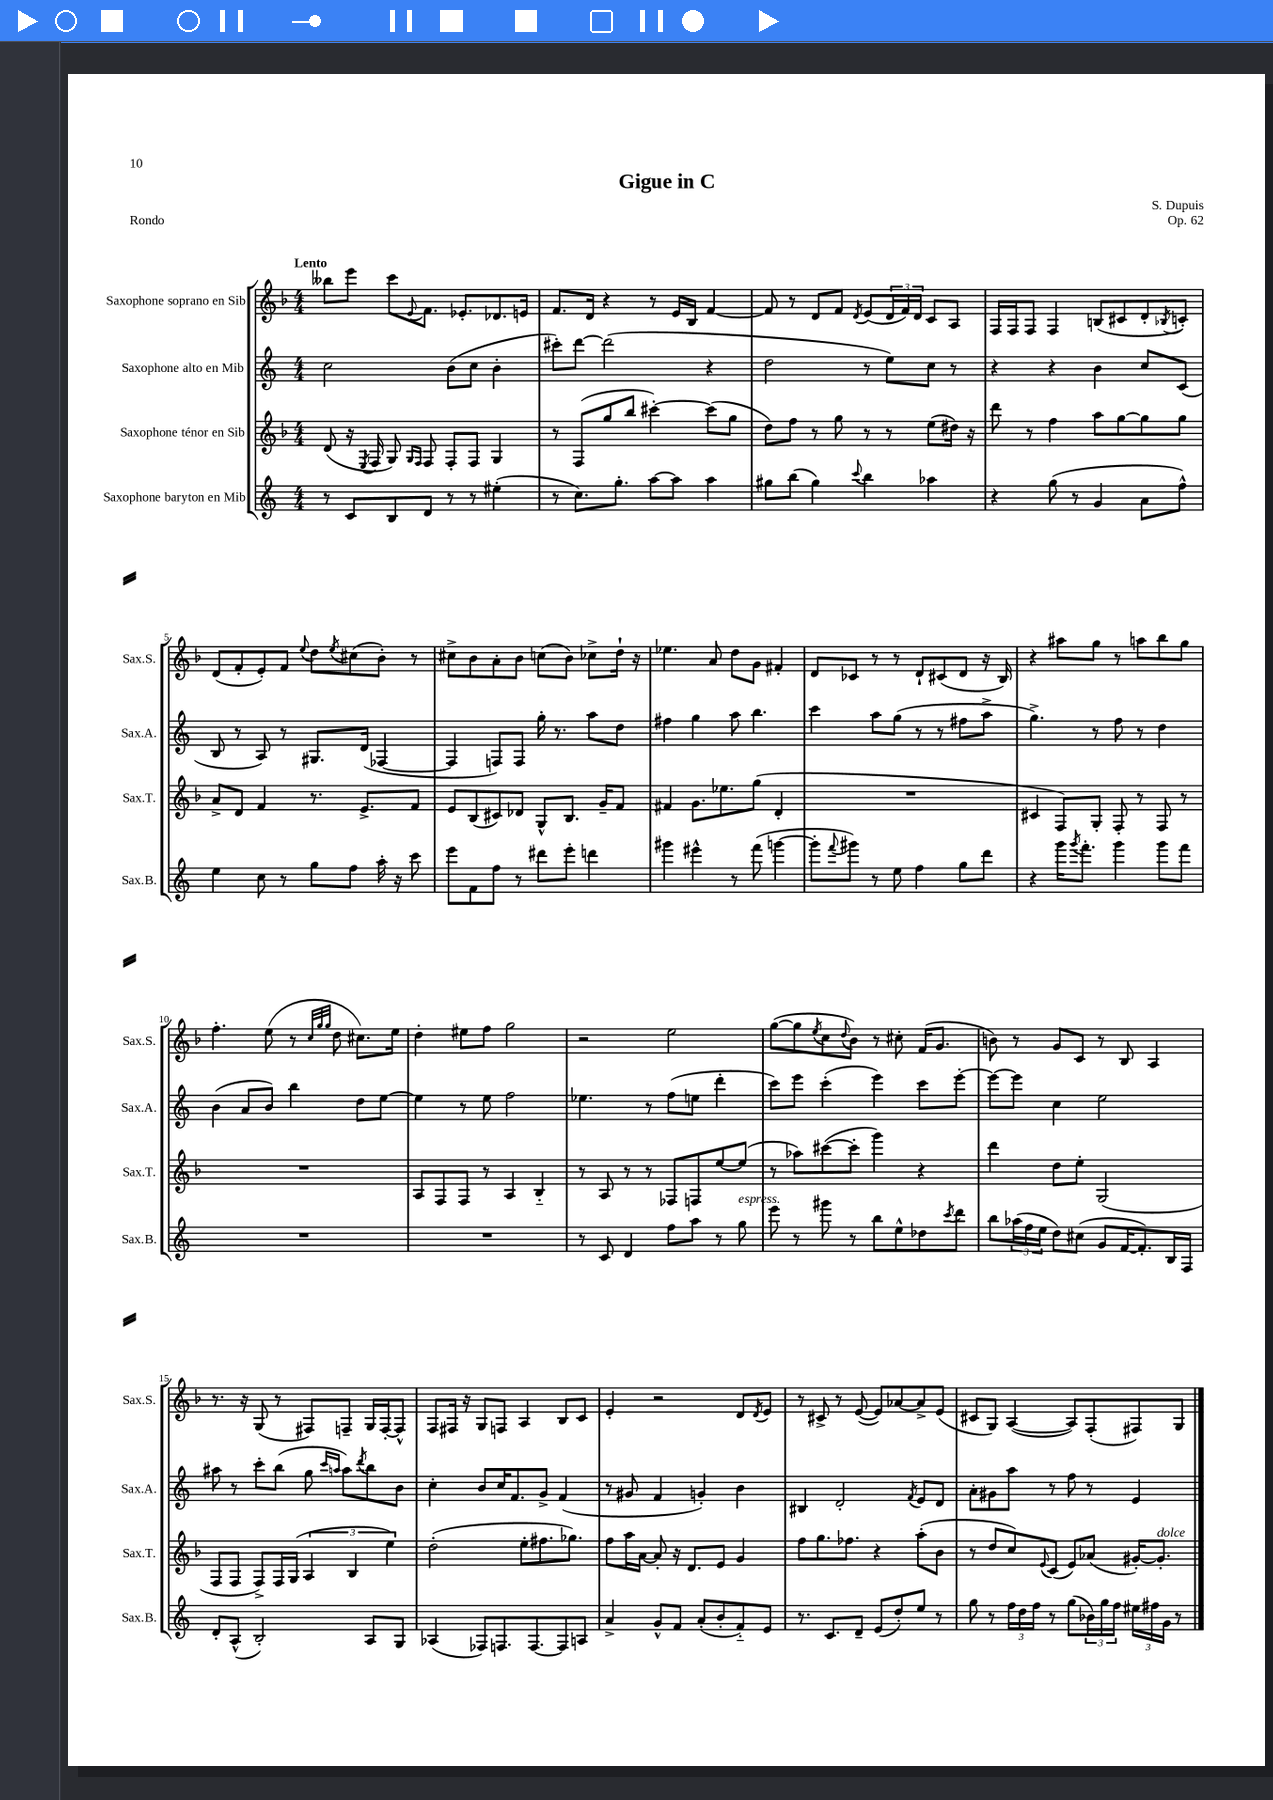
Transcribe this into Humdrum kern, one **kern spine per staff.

**kern	**kern	**kern	**kern
*staff4	*staff3	*staff2	*staff1
*clefG2	*clefG2	*clefG2	*clefG2
*k[]	*k[b-]	*k[]	*k[b-]
*M4/4	*M4/4	*M4/4	*M4/4
8r	(8d/	2cc\	8bb--\L
8c/L	16r	.	8eee\J
.	8qE/	.	.
.	16F/	.	.
8B/	8G/)	.	8ccc\L
.	16qqG/LL	.	.
.	16qqF/JJ	.	8qqe/
8d/J	8F/	.	8.f\J
8r	8F'/L	(8b\L	.
.	.	.	8.e-'/L
8r	8F/J	8cc\J	.
(4ee#'\	4G/	4b'\	8.d-/
.	.	.	16e/Jk
=	=	=	=
8r	8r	8ccc#'\L)	8.f/L
8.cc\L)	(8F/L	[8ddd\J	.
.	.	.	16d/Jk
.	8gg/	(2ddd\]	4r
8.gg'\J	.	.	.
.	8bb-/J	.	.
[8aa\L	[4ccc#'\)	.	8r
8aa\]J	.	.	16e/LL
.	.	.	16B-/JJ
4aa\	(8ccc#\]L	4r	[4f/
.	8gg\J	.	.
=	=	=	=
8gg#\L	8dd\L)	2dd\	8f/]
(8bb\J	8ff\J	.	8r
4gg#\)	8r	.	8d/L
.	8gg\	.	8f/J
8qqccc/	.	.	8qd/
4bb\	8r	8r	(8e/L
.	8r	8ee\L)	24d/L
.	.	.	24f/)
.	.	.	24d/JJ
4aa-\	(8ee\L	8cc\J	8c/L
.	16dd#\Jk)	8r	8A/J
.	16r	.	.
=	=	=	=
4r	8ddd\	4r	16F/LL
.	.	.	16F/J
.	8r	.	8F/J
(8gg\	4ff\	4r	4F/
8r	.	.	.
4g/	8aa\L	4b\	(8B/L
.	[8gg\	.	8c#/
8a\L	8gg\]	8cc/L	8d'/
.	.	.	8qB-/
8ff^^\J)	8gg\J	(8c/J	8c'/J)
=	=	=	=
4ee\	8a^/L	8B/	(8d/L
.	8d/J	8r	8f'/
8cc\	4f/	8A/)	8e'/)
8r	.	8r	8f/J
.	.	.	8qqee/
8gg\L	8.r	8.G#/L	8dd\L
.	.	.	8qee/
8ff\J	.	.	(8cc#\
.	8.e^/L	(16d/Jk	.
16aa'\	.	[4F-/	8b-'\J)
16r	.	.	.
8ccc\	8f/J	.	8r
=	=	=	=
8eee\L	8e/L	4F-/]	8cc#^\L
8f\	(8B-/	.	8b-\
8ff\J	8c#/)	8F/L)	8a'\
8r	8d-/J	8F/J	8b-\J
8ddd#\L	8G^^/L	16gg'\	(8cc\L
.	.	8.r	.
8eee'\J	8.B-/J	.	8b-\J)
4ddd\	.	8aa\L	8cc-^\L
.	16g~/LK	.	.
.	8f/J	8dd\J	16dd`\Jk
.	.	.	16r
=	=	=	=
4ggg#\	4f#/	4ff#\	4.ee-\
4eee#^^\	8.g\L	4gg\	.
.	.	.	8a/
.	8.ee-\	.	.
8r	.	8aa\	8dd\L
(8fff\	(8gg\J	4.bb\	8g\J
[4ggg\	4d'/	.	4f#'/
=	=	=	=
8ggg'\]L	1r	4ccc\	8d/L
8qqfff/	.	.	.
8ggg#\J)	.	.	8c-/J
8r	.	8aa\L	8r
8ee\	.	(8gg\J	8r
4ff\	.	8r	8d`/L
.	.	8r	(8c#/
8gg\L	.	8ff#\L	8d/J
8ddd\J	.	8aa^\J	16r
.	.	.	16B-/)
=	=	=	=
4r	4c#/	4.gg^\)	4r
16ggg\LK	8F/L)	.	8aa#\L
8qggg/	.	.	.
8.fff'\J	.	.	.
.	8G'/J	8r	8gg\J
4ggg\	8F'/	8ff\	8r
.	8r	8r	8aa\L
8ggg\L	8F/	4dd\	8bb-\
8fff\J	8r	.	8gg\J
=	=	=	=
1r	1r	(4b\	4.ff'\
.	.	8a/L	.
.	.	8b/J)	(8ee\
.	.	4bb\	8r
.	.	.	32qqcc/LLL
.	.	.	32qqgg/
.	.	.	32qqgg/JJJ
.	.	.	8dd\
.	.	8dd\L	8.cc#\L)
.	.	[8ee\J	.
.	.	.	16ee\Jk
=	=	=	=
1r	8A/L	4ee\]	4dd'\
.	8F/	.	.
.	8F/J	8r	8ee#\L
.	8r	8ee\	8ff\J
.	4A/	2ff\	2gg\
.	4B-'~/	.	.
=	=	=	=
8r	8r	4.ee-\	2r
8c/	8A/	.	.
4d/	8r	.	.
.	8r	8r	.
8ff\L	8F-/L	(8ff\L	2ee\
8aa\J	8F/	8ee\J	.
8r	[8ee/	4ddd'\	.
8gg\	(8ee/]J	.	.
=	=	=	=
8eee\	8r	8ccc\L)	([8gg\L
8r	8aa-\L)	8eee\J	8gg\]
.	.	.	8qee/
8ggg#\	([8ccc#\	(4ccc'\	8cc\
.	.	.	8qqdd/
8r	8ccc#'\]J	.	8b-\J)
8bb\L	4ggg\)	4eee\)	8r
8ee^^\	.	.	8cc#'\
8dd-\	4r	8ccc\L	(16f/LK
.	.	.	8.g/J
8qccc/	.	.	.
8ddd\J	.	[8eee'\J	.
=	=	=	=
8bb\L	4ddd\	8eee\_L	8b\)
(24aa-\L	.	8eee\]J	8r
24ff\	.	.	.
24ee\JJ	.	.	.
8dd\L)	8dd\L	4cc\	8g/L
(8cc#\J	8ee'\J	.	8c/J
8g/L	(2G/	2ee\	8r
[16f/K	.	.	8B-/
8.f'/])	.	.	.
.	.	.	4A/
16B/L	.	.	.
16F/JJ	.	.	.
=	=	=	=
8d'/L	8F/L	8aa#\	8.r
(8A^^/J	8F/J	8r	.
.	.	.	16r
2B'/)	8F^/L)	8ccc'\L	(8G/
.	16F/L	(8bb\J	8r
.	(16G/JJ	.	.
.	6A/	8gg\	8F#/L)
.	.	16qqccc/LL	.
.	.	16qqaa/JJ	.
.	.	8aa\L)	8F~/J
.	6B-/	.	.
.	.	8qddd/	.
8A/L	.	8bb\	16G/LL
.	.	.	[16F'/J
.	6ee\)	.	.
8G/J	.	8b\J	8F^^/]J
=	=	=	=
(4A-/	(2dd'\	4cc'\	8F/L
.	.	.	16F#/Jk
.	.	.	16r
8F-/L)	.	8b/L	8G/L
8.F/	.	16cc/K	8F/J
.	.	8.f/	.
.	8ee'\L	.	4A/
[8.F/	.	.	.
.	8.ff#\	8g^/J	.
8F/]	.	(4f/	8B-/L
.	8.gg-\J)	.	.
8A/J	.	.	8c/J
=	=	=	=
4a^/	8ff\L	8r	4e'/
.	16aa\L	8g#/	.
.	[16a\JJ	.	.
8g^^/L	8a'/]	4f/	2r
8f/J	16r	.	.
.	8.d/L	.	.
(8a'/L	.	4g'/)	.
8b'/	8e/J	.	.
8f'~/)	4g/	4b\	8d/L
.	.	.	8qd/
8e/J	.	.	8e/J
=	=	=	=
8.r	8ff\L	4B#/	8r
.	8.gg\	.	8c#^/
8.c/L	.	.	.
.	.	2d'/	8r
.	8.ff-\J	.	.
8d~/J	.	.	([8e/
(8e/L	4r	.	8e/]L)
8dd'/)	.	.	[8a-/
.	.	8qf/	.
8ee/J	(8aa'\L	8e/L	8a-^/]
8r	8b-\J	8d/J	(8e/J
=	=	=	=
8gg\	8r	8a'\L	8c#/L
8r	8dd/L	8g#\	8G/J)
24ff\LL	8cc/)	8aa\J	([4A/
24dd\	.	.	.
24ff\JJ	.	.	.
.	8qqe/	.	.
8r	(8c/J	8r	.
(8gg\L	8e/L)	8ff\	8A/]L)
24b-\L)	(8a-/J	8r	(8F'/
24gg\	.	.	.
24ff\JJ	.	.	.
24ee#\LL	[16g#'/LK)	4e/	8F#/)
24ff#\	.	.	.
.	8.g#'/]J	.	.
24g\JJ	.	.	.
8r	.	.	8G/J
==	==	==	==
*-	*-	*-	*-
